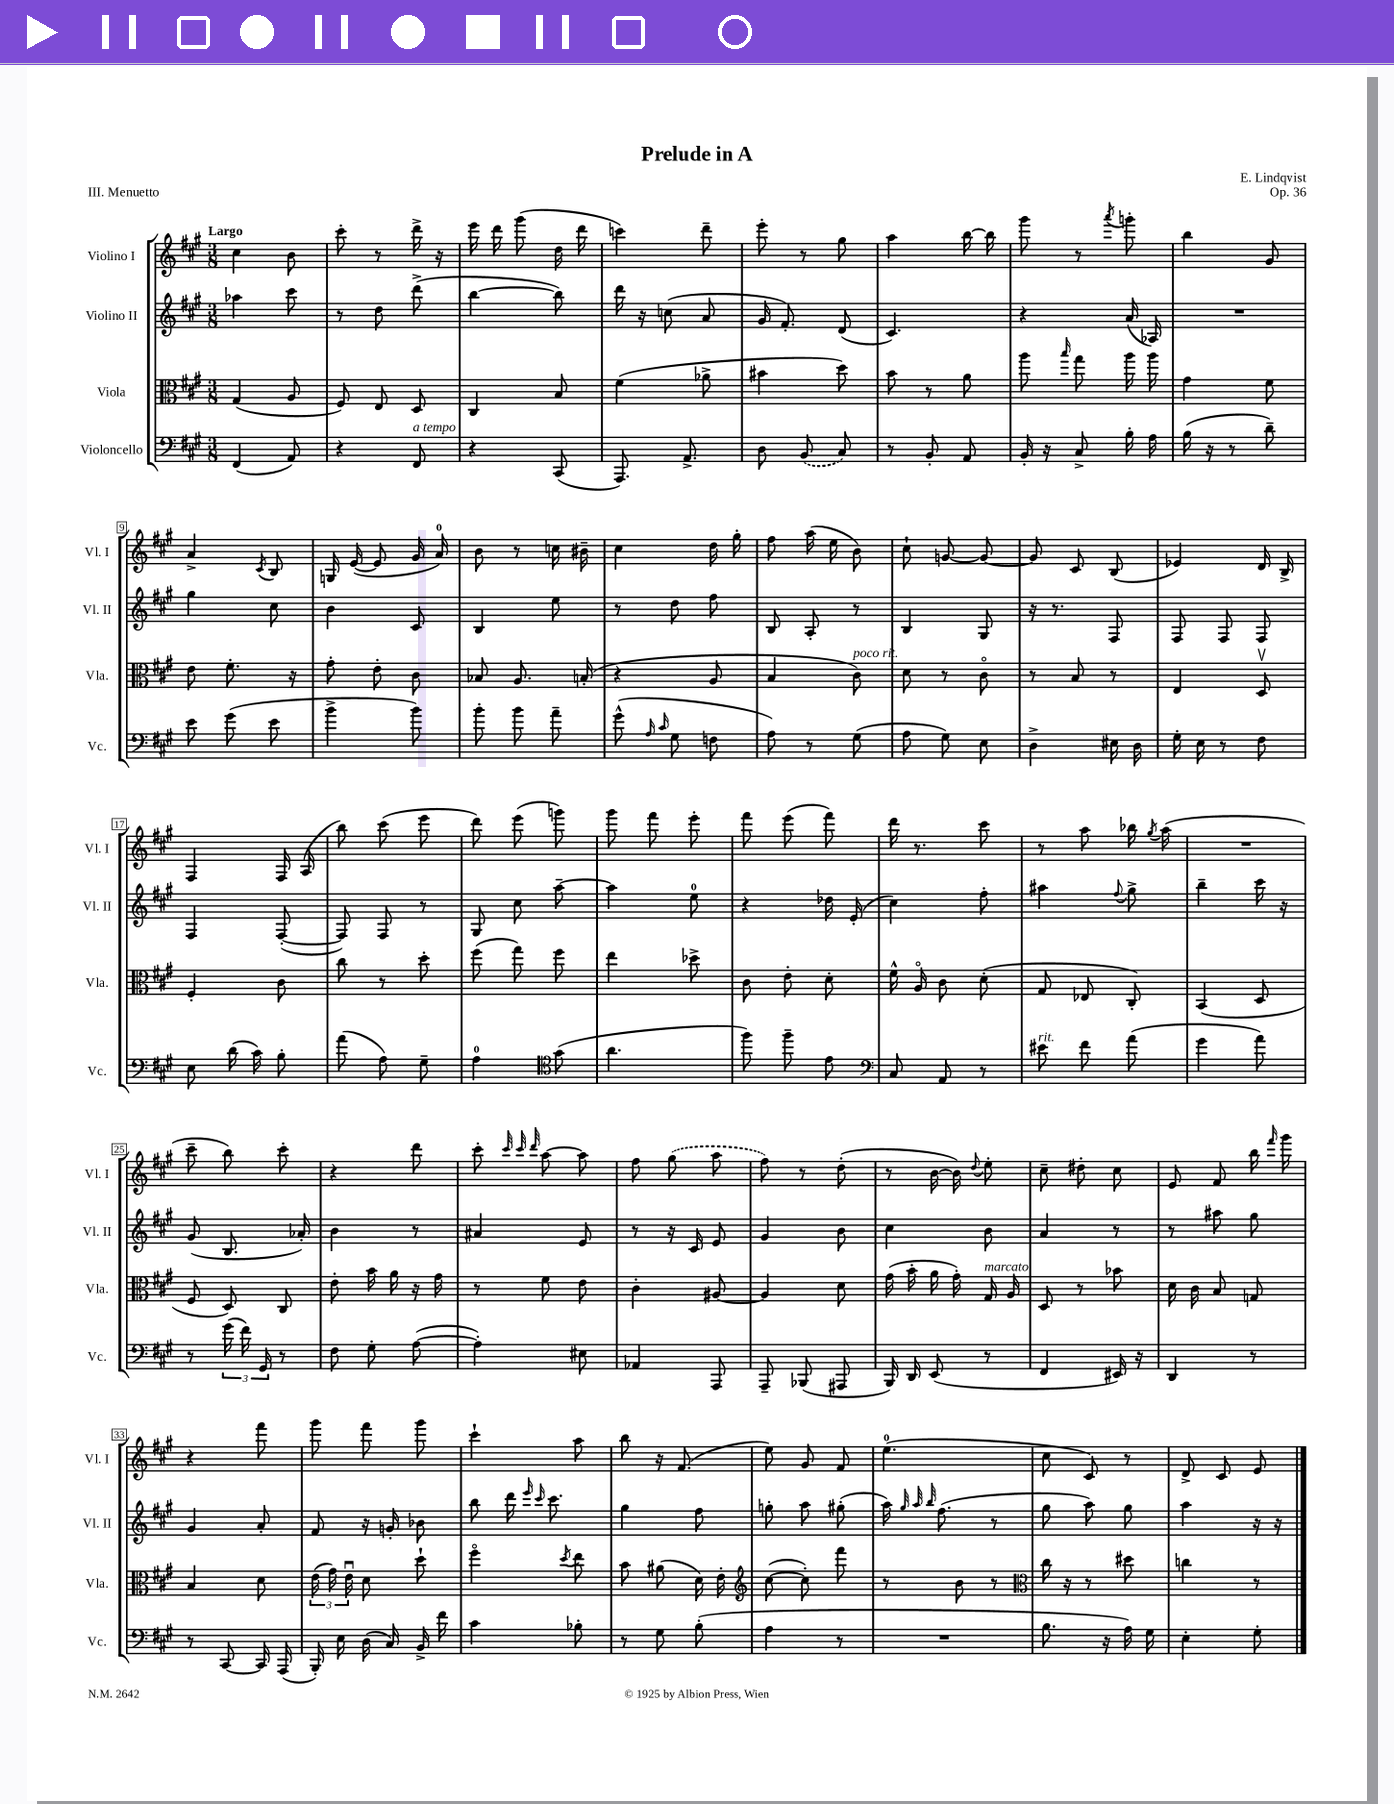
\header { title = "Prelude in A" composer = "E. Lindqvist" opus = "Op. 36" piece = "III. Menuetto" }
<<
\new StaffGroup <<
\new Staff = "s0" \with { instrumentName = "Violino I" shortInstrumentName = "Vl. I" } {
    \clef treble \key a \major \numericTimeSignature \time 3/8 \tempo "Largo"
    \autoBeamOff cis''4 b'8 |
    cis'''8-. r8 d'''16-> r16 |
    e'''16 d'''16 gis'''8( d''16 d'''16 |
    c'''4) d'''8-- |
    e'''8-. r8 gis''8 |
    a''4 b''16~ b''16 |
    gis'''8 r8 \acciaccatura { a'''8 } g'''8-. |
    b''4 gis'8 |
    a'4-> \acciaccatura { cis'8 } b8 |
    g16 e'16~( e'8 gis'16 a'16-0) |
    b'8 r8 c''16 bis'16-- |
    cis''4 d''16 gis''16-. |
    fis''8 a''16( e''16 b'8) |
    cis''8-! g'8~ g'8~ |
    g'8 cis'8 b8( |
    ees'4) d'16 b16-> |
    fis4 fis16 a16( |
    b''8) cis'''8( e'''8 |
    d'''8) e'''8( g'''8) |
    gis'''8 fis'''8 e'''8-. |
    fis'''8 e'''8( fis'''8) |
    d'''16 r8. cis'''8 |
    r8 a''8 bes''16 \acciaccatura { gis''8 } a''16( |
    R4. |
    cis'''8-- b''8) cis'''8-. |
    r4 d'''8 |
    cis'''8-. \grace { cis'''32 cis'''32 d'''32 } a''8~ a''8 |
    fis''8 \once \slurDashed gis''8( a''8 |
    fis''8) r8 d''8-.( |
    r8 b'16~ b'16) \appoggiatura { d''8 } e''8-. |
    cis''8-- dis''8-. cis''8 |
    e'8 fis'8 b''16 \grace { fis'''16 } gis'''16 |
    r4 fis'''8 |
    gis'''8 fis'''8 gis'''8 |
    cis'''4-! a''8 |
    b''8 r16 fis'8.( |
    e''8) gis'8 fis'8 |
    e''4.-0( |
    cis''8 cis'8) r8 |
    d'8-> cis'8 e'8 \bar "|." |
}
\new Staff = "s1" \with { instrumentName = "Violino II" shortInstrumentName = "Vl. II" } {
    \clef treble \key a \major \numericTimeSignature \time 3/8
    \autoBeamOff aes''4 cis'''8 |
    r8 d''8 d'''8->( |
    b''4~ b''8) |
    d'''16 r16 c''8( a'8 |
    gis'16 fis'8.-.) d'8( |
    cis'4.) |
    r4 a'16( aes16) |
    R4. |
    gis''4 cis''8 |
    b'4 cis'8 |
    b4 e''8 |
    r8 d''8 fis''8 |
    b8 a8-. r8 |
    b4 gis8 |
    r16 r8. fis8 |
    fis8 fis8 fis8 |
    fis4 fis8~-.( |
    fis8) fis8 r8 |
    gis8 cis''8 a''8~-- |
    a''4 e''8-0 |
    r4 des''16 e'16-.( |
    cis''4) fis''8-. |
    ais''4 \appoggiatura { fis''8 } gis''8-> |
    b''4-- cis'''16 r16 |
    gis'8( b8. aes'16-.) |
    b'4 r8 |
    ais'4 e'8 |
    r8 r16 cis'16 e'8 |
    gis'4 b'8 |
    cis''4 b'8 |
    a'4 r8 |
    r8 ais''8 gis''8 |
    gis'4 a'8-. |
    fis'8 r16 g'16-. bes'8 |
    b''8 d'''16 \grace { e'''16 cis'''16 } cis'''8. |
    gis''4 fis''8 |
    g''8-. a''8 gis''8-.( |
    a''16) \grace { gis''32 a''32 b''32 } fis''8.( r8 |
    gis''8 a''8) gis''8 |
    a''4 r16 r16 \bar "|." |
}
\new Staff = "s2" \with { instrumentName = "Viola" shortInstrumentName = "Vla." } {
    \clef alto \key a \major \numericTimeSignature \time 3/8
    \autoBeamOff gis4( a8 |
    fis8) e8 d8 |
    cis4 b8 |
    fis'4( aes'8-> |
    bis'4 d''8) |
    b'8 r8 a'8 |
    a''8 \grace { b''16 } gis''8 a''16 a''16 |
    gis'4 fis'8 |
    e'8 fis'8.-. r16 |
    gis'8-. e'8-. cis'8 |
    bes8 a8. b16-.( |
    r4 a8 |
    b4 cis'8^\markup { \italic "poco rit." }) |
    d'8 r8 cis'8\flageolet |
    r8 b8 r8 |
    e4 d8\upbow |
    fis4-. cis'8 |
    cis''8 r8 d''8-. |
    fis''8( gis''8) fis''8 |
    e''4 des''8-> |
    cis'8 e'8-. d'8-. |
    fis'16-^ a16\flageolet cis'8 d'8-.( |
    gis8 ees8 cis8-.) |
    b,4( d8 |
    fis8 d8) cis8 |
    e'8-. b'16 a'16 r16 gis'16 |
    r8 fis'8 e'8 |
    cis'4-. ais8~ |
    ais4 d'8 |
    gis'16( b'16-. a'16 gis'16-.) gis16^\markup { \italic "marcato" } a16 |
    d8 r8 bes'8 |
    d'16 cis'16 b8 g8 |
    b4 d'8 |
    \tuplet 3/2 { e'16( gis'16) e'16\downbow } d'8 d''8-! |
    fis''4\flageolet \acciaccatura { d''8 } e''8 |
    b'8 ais'8( d'16) e'16-. |
    \clef treble cis''8~( cis''8-.) fis'''8 |
    r8 b'8 r8 |
    \clef alto cis''16 r16 r8 dis''8 |
    c''4 r8 \bar "|." |
}
\new Staff = "s3" \with { instrumentName = "Violoncello" shortInstrumentName = "Vc." } {
    \clef bass \key a \major \numericTimeSignature \time 3/8
    \autoBeamOff fis,4( a,8) |
    r4 fis,8^\markup { \italic "a tempo" } |
    r4 cis,8( |
    a,,8.) a,8.-> |
    d8 \once \slurDashed b,8( cis8) |
    r8 b,8-. a,8 |
    b,16-. r16 cis8-> b16-. a16 |
    b16( r16 r8 d'8--) |
    e'8 gis'8( e'8 |
    b'4-> b'8) |
    b'8-. b'8 a'8-- |
    gis'8-^( \grace { a16 cis'16 } gis8 f8 |
    a8) r8 gis8( |
    a8 gis8) e8 |
    d4-> eis16 d16 |
    gis16-. e16 r8 fis8 |
    e8 d'16( cis'16) b8-. |
    a'8( a8) gis8-- |
    a4-0 \clef tenor gis'8( |
    a'4. |
    fis''8) fis''8-- e'8 |
    \clef bass cis8 a,8 r8 |
    eis'8^\markup { \italic "rit." } fis'8 a'8( |
    gis'4 a'8) |
    r8 \tuplet 3/2 { gis'16( fis'16) gis,16 } r8 |
    fis8 gis8-. a8~( |
    a4-.) eis8 |
    aes,4 a,,8 |
    a,,8-- bes,,8( ais,,8 |
    b,,16) d,16 e,8( r8 |
    fis,4 eis,16) r16 |
    d,4 r8 |
    r8 cis,8~ cis,16 a,,16( |
    b,,16-.) e16 d16( cis16) b,16-> fis'16 |
    cis'4 bes8-. |
    r8 gis8 b8-.( |
    a4 r8 |
    R4. |
    b8. r16 a16) gis16 |
    e4-. gis8-. \bar "|." |
}
>>
>>
\layout { \context { \Score \override BarNumber.stencil = #(make-stencil-boxer 0.1 0.3 ly:text-interface::print) } }
